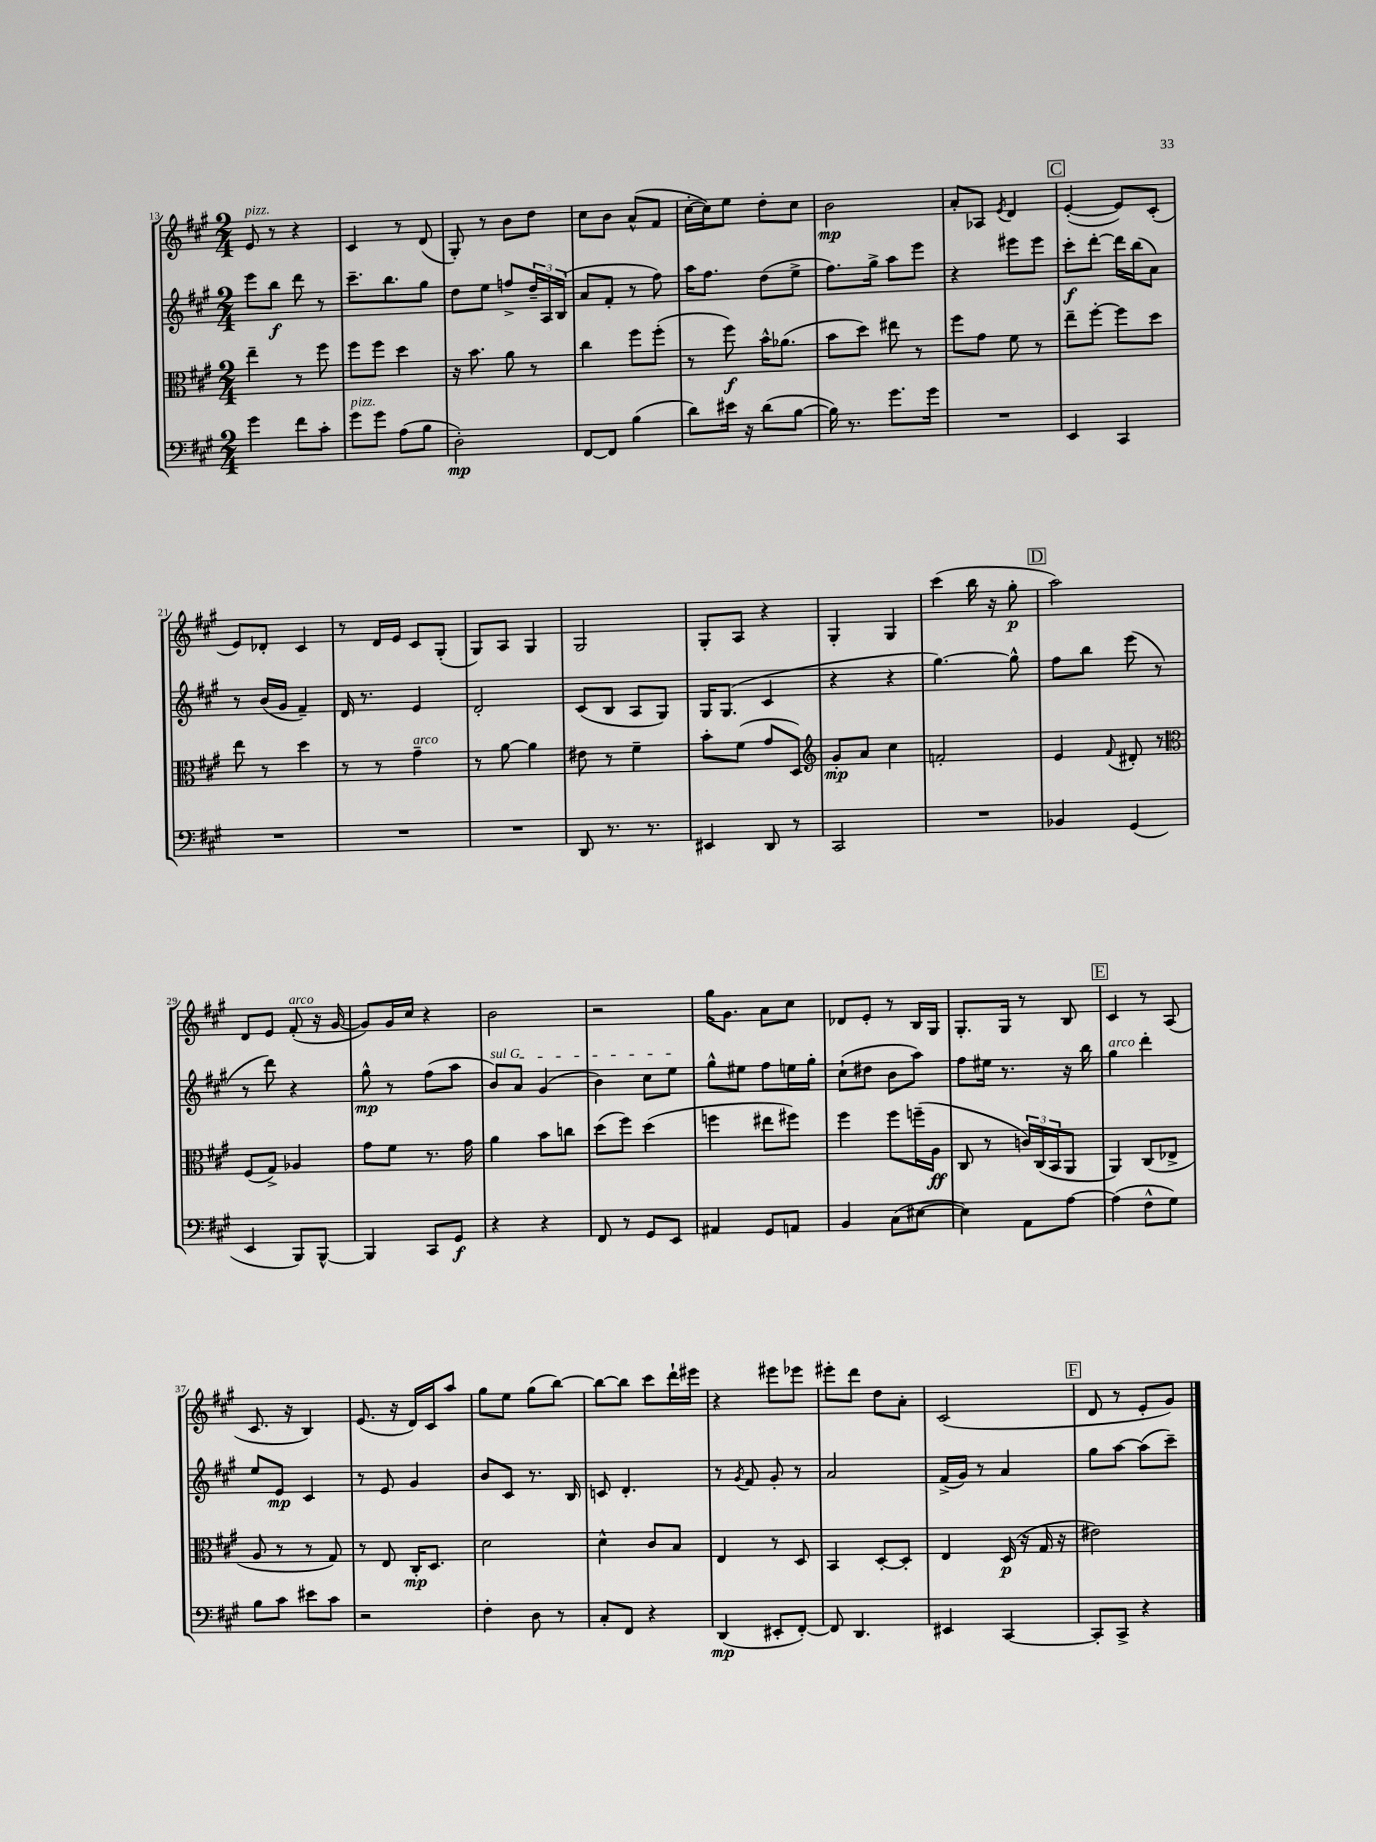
<<
\new StaffGroup <<
\new Staff = "s0" {
    \clef treble \key a \major \numericTimeSignature \time 2/4
    e'8^\markup { \italic "pizz." } r8 r4 |
    cis'4 r8 d'8( |
    gis8-.) r8 b'8 d''8 |
    cis''8 b'8 a'8-^( fis'8 |
    cis''16~-. cis''16) e''8 d''8-. cis''8 |
    b'2\mp |
    a'8-. aes8 \acciaccatura { e'8 } d'4 |
    \mark \markup { \box "C" } e'4~-.( e'8) cis'8-.( |
    e'8) des'8-. cis'4 |
    r8 d'16 e'16 cis'8 gis8-.( |
    gis8) a8 gis4 |
    gis2 |
    gis8-. a8 r4 |
    gis4-. gis4 |
    cis'''4( b''16 r16 gis''8-.\p |
    \mark \markup { \box "D" } a''2) |
    d'8 e'8 fis'8-.^\markup { \italic "arco" }( r16 gis'16~ |
    gis'8) gis'16 cis''16 r4 |
    b'2 |
    r2 |
    gis''16 gis'8. a'8 cis''8 |
    des'8 e'8-. r8 b16 gis16 |
    gis8.-. gis16 r8 b8 |
    \mark \markup { \box "E" } cis'4 r8 a8( |
    cis'8. r16 b4) |
    e'8.( r16 d'16) cis'16 a''8 |
    gis''8 e''8 gis''8( b''8~) |
    b''8~ b''8 cis'''8 d'''16-! eis'''16 |
    r4 eis'''8 ees'''8 |
    eis'''8-. d'''8 d''8 a'8-. |
    cis'2( |
    \mark \markup { \box "F" } d'8 r8 e'8-. gis'8) \bar "|." |
}
\new Staff = "s1" {
    \clef treble \key a \major \numericTimeSignature \time 2/4
    e'''8 b''8\f d'''8 r8 |
    cis'''8.-- b''8. gis''8 |
    d''8 e''8 f''8-> \tuplet 3/2 { d''16-- a16 b16( } |
    a'8 fis'8-. r8 fis''8) |
    a''16 fis''8. d''8( e''8-> |
    fis''8.) gis''16-> a''8 e'''8 |
    r4 eis'''8 eis'''8 |
    \mark \markup { \box "C" } cis'''8-.\f d'''8~-. d'''16 b''16( a'8) |
    r8 b'16( gis'16 fis'4--) |
    d'16 r8. e'4 |
    d'2-. |
    cis'8( b8 a8 gis8) |
    gis16 gis8.( cis'4 |
    r4 r4 |
    gis''4.~) gis''8-^ |
    \mark \markup { \box "D" } fis''8 b''8 e'''8( r8 |
    r8 d'''8) r4 |
    gis''8-^\mp r8 fis''8( a''8 |
    \once \override TextSpanner.bound-details.left.text = \markup { \italic "sul G" } b'8\startTextSpan) a'8 gis'4( |
    b'4) cis''8 e''8\stopTextSpan |
    gis''8-^ eis''8 fis''8 e''16 gis''16-. |
    cis''8-!( dis''8 b'8 a''8) |
    fis''8 eis''16 r8. r16 b''16 |
    \mark \markup { \box "E" } gis''4^\markup { \italic "arco" } d'''4-. |
    e''8 e'8\mp cis'4 |
    r8 e'8 gis'4 |
    b'8 cis'8 r8. b16 |
    c'8 d'4.-. |
    r8 \acciaccatura { gis'8 } fis'8 gis'8-. r8 |
    a'2 |
    fis'16->( gis'16) r8 a'4 |
    \mark \markup { \box "F" } gis''8 a''8~ a''8( cis'''8--) \bar "|." |
}
\new Staff = "s2" {
    \clef alto \key a \major \numericTimeSignature \time 2/4
    e''4-- r8 fis''8 |
    fis''8 fis''8 d''4 |
    r16 b'8. a'8 r8 |
    cis''4 fis''8 fis''8-.( |
    r8 fis''8\f) b'16-^ aes'8.( |
    b'8 d''8) eis''8 r8 |
    fis''8 gis'8 fis'8 r8 |
    \mark \markup { \box "C" } e''8-- fis''8~-. fis''8 d''8 |
    e''8 r8 d''4 |
    r8 r8 gis'4--^\markup { \italic "arco" } |
    r8 a'8~ a'4 |
    eis'8 r8 fis'4-- |
    b'8-. fis'8( gis'8 d8) |
    \clef treble gis'8-.\mp a'8 cis''4 |
    f'2-. |
    \mark \markup { \box "D" } e'4 \appoggiatura { fis'8 } dis'8-. r8 |
    \clef alto fis8( gis8->) aes4 |
    gis'8 fis'8 r8. gis'16 |
    a'4 b'8 c''8 |
    d''8( fis''8) d''4( |
    f''4 eis''8 fis''8) |
    fis''4 fis''8 f''16--( a16\ff |
    cis8 r8 \tuplet 3/2 { c'16) cis16( b,16 } a,8 |
    \mark \markup { \box "E" } a,4) cis8( ees8-> |
    a8 r8 r8 gis8) |
    r8 e8 cis16-.\mp d8. |
    d'2 |
    d'4-^ cis'8 b8 |
    e4 r8 d8 |
    b,4 d8~-. d8-. |
    e4 d16\p( r16 gis16 r16 |
    \mark \markup { \box "F" } eis'2) \bar "|." |
}
\new Staff = "s3" {
    \clef bass \key a \major \numericTimeSignature \time 2/4
    gis'4 fis'8 cis'8-. |
    gis'8^\markup { \italic "pizz." } gis'8 a8( b8 |
    d2-.\mp) |
    fis,8~ fis,8 b4( |
    d'8) eis'16 r16 d'8( b8~ |
    b16) r8. gis'8. gis'16 |
    R2 |
    \mark \markup { \box "C" } e,4 cis,4 |
    R2 |
    R2 |
    R2 |
    d,8 r8. r8. |
    eis,4 d,8 r8 |
    cis,2 |
    R2 |
    \mark \markup { \box "D" } bes,4 gis,4( |
    e,4 b,,8) b,,8~-^ |
    b,,4 cis,8 gis,8\f |
    r4 r4 |
    fis,8 r8 gis,8 e,8 |
    ais,4 gis,8 a,8 |
    b,4 cis8( eis8~ |
    eis4) a,8 a8~ |
    \mark \markup { \box "E" } a4( fis8-^ gis8) |
    b8 cis'8 eis'8 cis'8 |
    r2 |
    fis4-. d8 r8 |
    cis8-. fis,8 r4 |
    d,4\mp( eis,8-. fis,8~-.) |
    fis,8 d,4. |
    eis,4 cis,4~ |
    \mark \markup { \box "F" } cis,8-. cis,8-> r4 \bar "|." |
}
>>
>>
\layout { \context { \Score currentBarNumber = #13 } }
